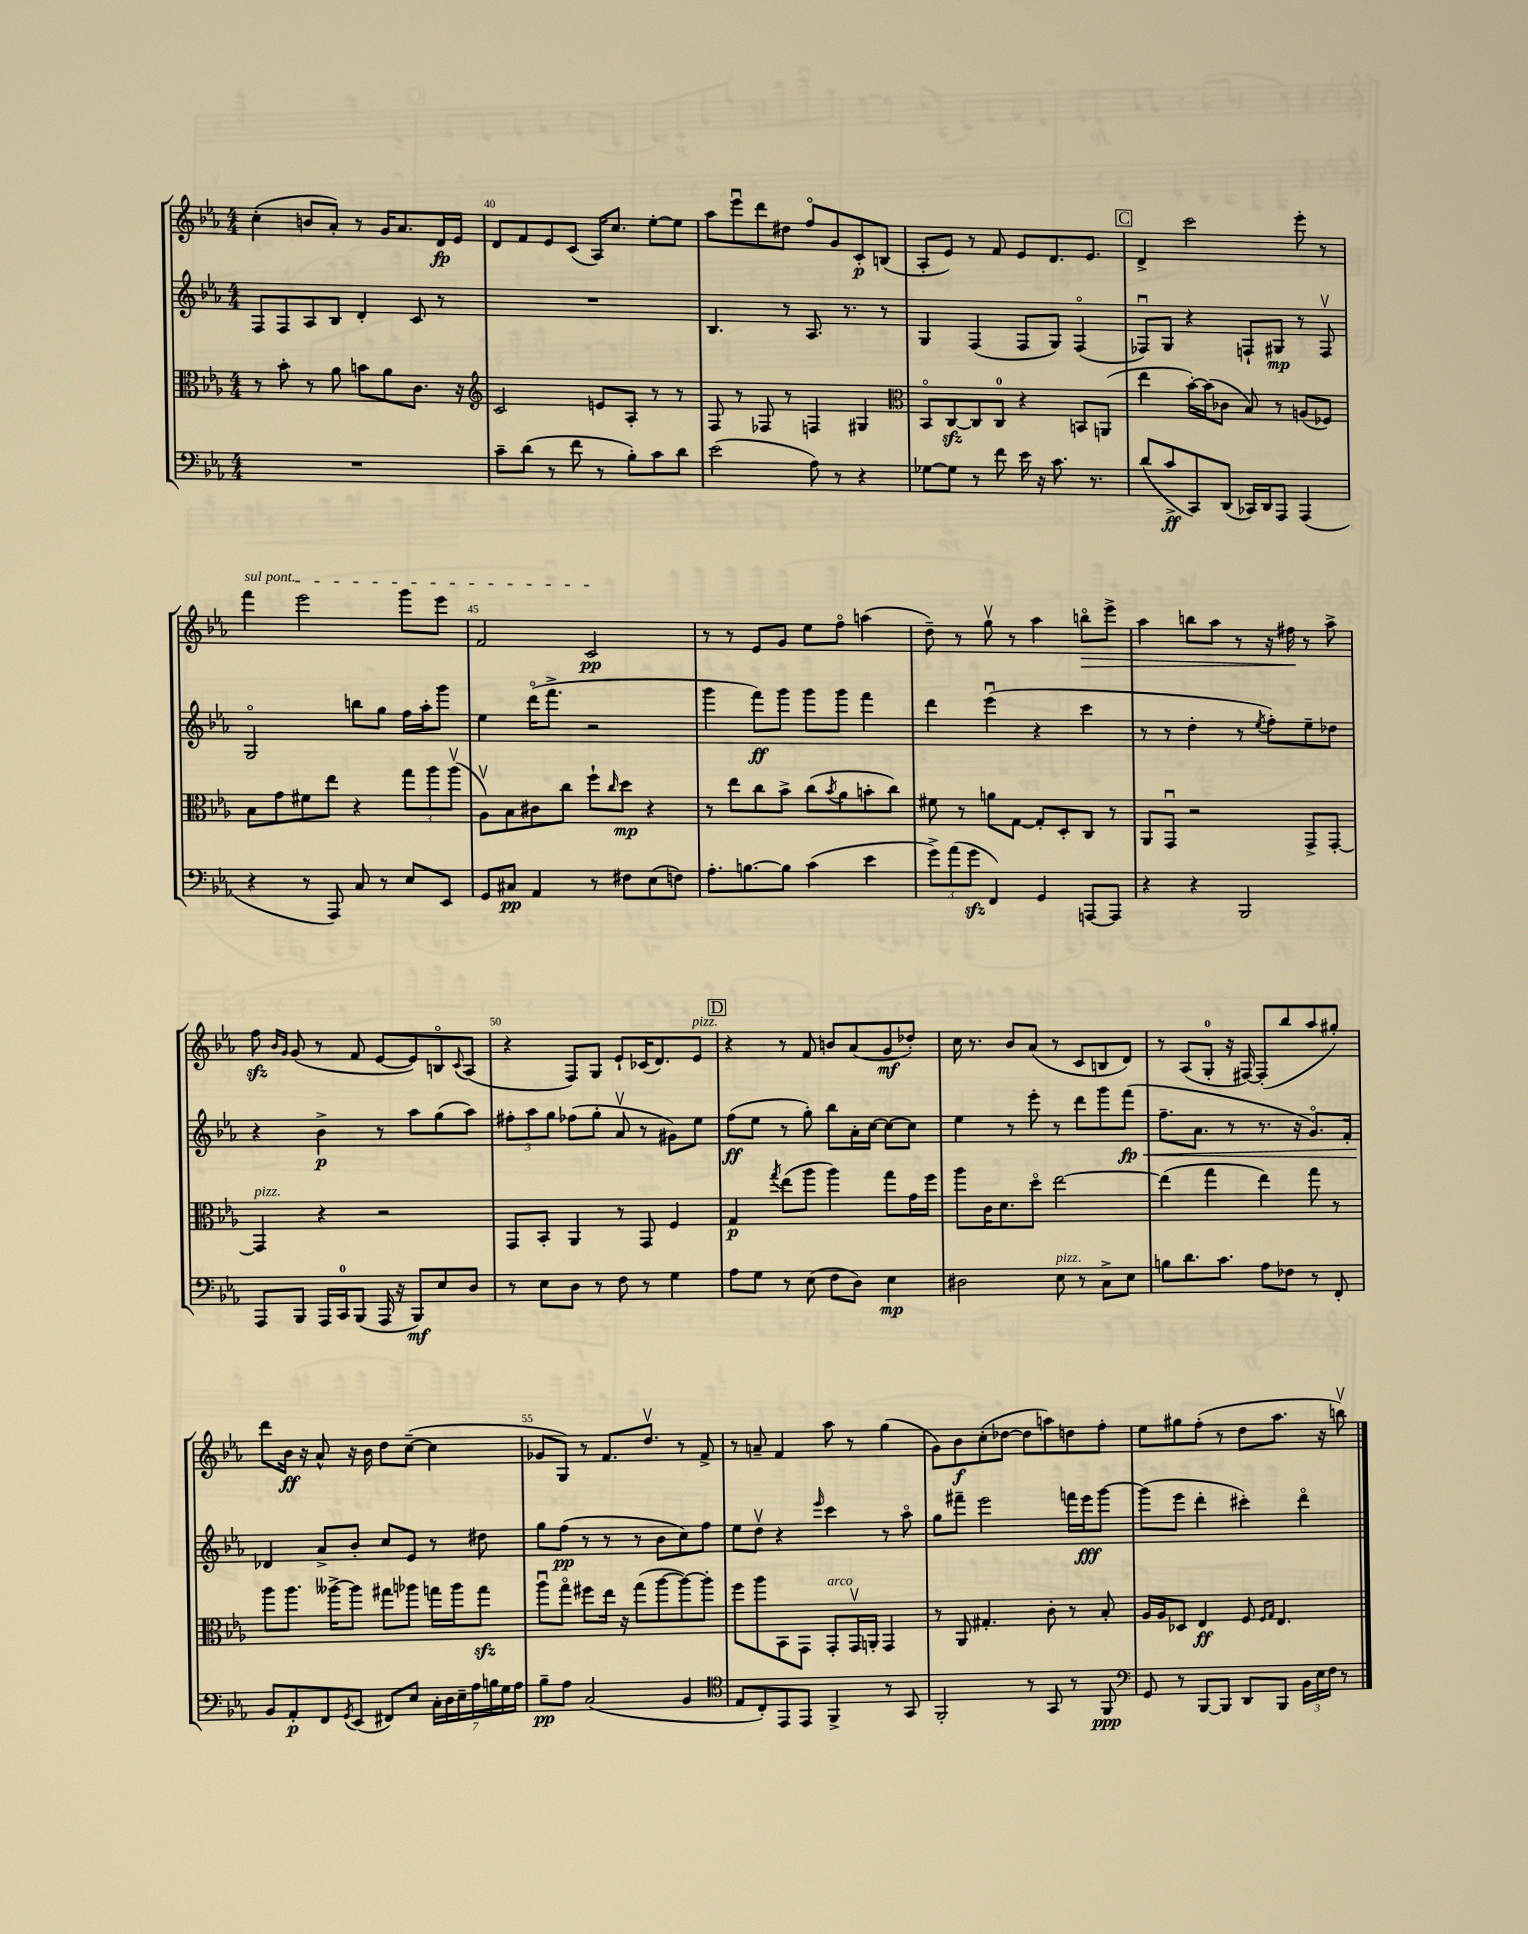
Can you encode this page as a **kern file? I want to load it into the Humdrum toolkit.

**kern	**dynam	**kern	**dynam	**kern	**dynam	**kern	**dynam
*part4	*part4	*part3	*part3	*part2	*part2	*part1	*part1
*staff4	*staff4	*staff3	*staff3	*staff2	*staff2	*staff1	*staff1
*clefF4	*	*clefC3	*	*clefG2	*	*clefG2	*
*k[b-e-a-]	*	*k[b-e-a-]	*	*k[b-e-a-]	*	*k[b-e-a-]	*
*M4/4	*	*M4/4	*	*M4/4	*	*M4/4	*
=39	=39	=39	=39	=39	=39	=39	=39
1r	.	8r	.	8F/L	.	(4cc'\	.
.	.	8b-'\	.	8F/	.	.	.
.	.	8r	.	8A-/	.	8bn/L	.
.	.	8a-\	.	8B-/J	.	8a-'/J)	.
.	.	8bn\L	.	4d'/	.	8r	.
.	.	8a-\	.	.	.	16g/KL	.
.	.	.	.	.	.	8.a-/	.
.	.	8.c\J	.	8c/	.	.	.
.	.	.	.	8r	.	16d/L	fp
.	.	16r	.	.	.	16e-/JJ	.
=40	=40	=40	=40	=40	=40	=40	=40
*	*	*clefG2	*	*	*	*	*
8c~\L	.	2c/	.	1r	.	8d/L	.
(8d\J	.	.	.	.	.	8f/	.
8r	.	.	.	.	.	8e-/	.
8f\	.	.	.	.	.	(8c/J	.
8r	.	8en/L	.	.	.	16A-/KL)	.
.	.	.	.	.	.	8.cc/J	.
8B-'\L)	.	8A-'/J	.	.	.	.	.
8c\	.	8r	.	.	.	[8ee-'\L	.
8d\J	.	8r	.	.	.	8ee-\J]	.
=41	=41	=41	=41	=41	=41	=41	=41
(2e-\	.	8F/	.	4.B-/	.	8aa-\L	.
.	.	8r	.	.	.	8eee-u\	.
.	.	8F-X/	.	.	.	8ddd\	.
.	.	8r	.	8r	.	8dd#X\J	.
8A-\)	.	4Fn/	.	8.A-/	.	8ff/L	.
8r	.	.	.	.	.	8g/	.
.	.	.	.	8.r	.	.	.
4r	.	4G#X/	.	.	.	8c'/	p
.	.	.	.	8r	.	(8Bn/J	.
=42	=42	=42	=42	=42	=42	=42	=42
*	*	*clefC3	*	*	*	*	*
[8G-X\L	.	8BB-/L	.	4G/	.	8A-'/L	.
8G-\J]	.	[8Czz/	.	.	.	8e-/J)	.
8r	.	8C/]	.	(4F/	.	8r	.
8f\	.	8C/J	.	.	.	8f/	.
16e-\	.	4r	.	8F/L	.	8e-/L	.
16r	.	.	.	.	.	.	.
8.c\	.	.	.	8G/J)	.	8.d/	.
.	.	8BBn/L	.	(4F/	.	.	.
8.r	.	.	.	.	.	8.e-/J	.
.	.	(8AAn/J	.	.	.	.	.
!!LO:REH:place=s1:t=C
=43	=43	=43	=43	=43	=43	=43	=43
(8d/L	.	4ee-\	.	8F-Xu/L)	.	4d^/	.
8c^/	ff	.	.	8G/J	.	.	.
8CC/)	.	[16b-'\LL)	.	4r	.	2ccc\	.
.	.	(16b-\J]	.	.	.	.	.
(8DD/J	.	8c-X\J	.	.	.	.	.
16CC-X/LL)	.	8B-/)	.	8Fn`/L	.	.	.
16DD/J	.	.	.	.	.	.	.
8AAA-/J	.	8r	.	8G#X/J	mp	.	.
(4AAA-/	.	(8An/L	.	8r	.	8eee-'\	.
.	.	8F-X/J)	.	8Fv/	.	8r	.
!!LO:LB:g=z
=44	=44	=44	=44	=44	=44	=44	=44
!	!	!	!	!	!	!LO:TX:a:i:t=sul pont.	!
4r	.	8B-\L	.	2G/	.	4fff\	.
.	.	8g\	.	.	.	.	.
8r	.	8f#X\	.	.	.	2eee-\	.
8AAA-/)	.	8ee-\J	.	.	.	.	.
8C/	.	4r	.	8bbn\L	.	.	.
8r	.	.	.	8gg\J	.	.	.
8E-/L	.	12gg\L	.	16ff\LL	.	8ggg\L	.
.	.	.	.	16aa-'\J	.	.	.
.	.	12aa-\	.	.	.	.	.
8EE-/J	.	.	.	8ggg\J	.	8eee-\J	.
.	.	(12aa-v\J	.	.	.	.	.
=45	=45	=45	=45	=45	=45	=45	=45
8GG/L	.	8A-v\L)	.	4ee-\	.	2f/	.
8C#X/J	pp	8B-\	.	.	.	.	.
4AA-/	.	8c#X\	.	(16ddd\KL	.	.	.
.	.	.	.	8.fff^\J	.	.	.
.	.	8cc\J	.	.	.	.	.
8r	.	8ff`\L	.	2r	.	2c/	pp
.	.	16qqcc/	.	.	.	.	.
8F#X\L	.	8dd\J	mp	.	.	.	.
(8E-\	.	4r	.	.	.	.	.
8Fn\J)	.	.	.	.	.	.	.
=46	=46	=46	=46	=46	=46	=46	=46
8.A-'\L	.	8r	.	4ggg\	.	8r	.
.	.	8ee-\L	.	.	.	8r	.
[8.Bn\	.	.	.	.	.	.	.
.	.	8cc\	.	8fff\L)	ff	8e-/L	.
8B\J]	.	8b-^\J	.	8ggg\J	.	8g/J	.
(4c\	.	(8cc\L	.	8ggg\L	.	8ee-\L	.
.	.	8qb-/	.	.	.	.	.
.	.	8a-\	.	8ggg\J	.	8ff\J	.
4e-\	.	8bn'\	.	4fff\	.	(4aan\	.
.	.	8cc\J)	.	.	.	.	.
=47	=47	=47	=47	=47	=47	=47	=47
12g^\L)	.	8f#X\	.	4ddd\	.	8dd~\)	.
(12a-\	.	.	.	.	.	.	.
.	.	8r	.	.	.	8r	.
12gzz\J	.	.	.	.	.	.	.
4FF/)	.	8an\L	.	(4eee-u\	.	8ggv\	.
.	.	[8G\J	.	.	.	8r	.
4GG/	.	8G'/L]	.	4r	.	4aa-\	.
.	.	8D'/	.	.	.	.	.
!	!	!	!	!	!	!	!LO:HP:b
[8AAAn/L	.	8C/J	.	4ccc\	.	8bbn\L	>
8AAA/J]	.	8r	.	.	.	8eee-^\J	.
=48	=48	=48	=48	=48	=48	=48	=48
4r	.	8AA-/L	.	8r	.	4aa-\	.
.	.	8GGu/J	.	8r	.	.	.
4r	.	2r	.	4dd'\	.	8bbn\L	.
.	.	.	.	.	.	8aa-\J	.
2BBB-/	.	.	.	8r	.	8r	.
.	.	.	.	8qee-/	.	.	.
.	.	.	.	8ff'\L)	.	16r	.
.	.	.	.	.	.	16ff#X\	.
.	.	8GG^/L	.	8ee-~\	.	8r	]
.	.	[8GG'/J	.	8dd-X\J	.	8aa-^\	.
!!LO:LB:g=z
=49	=49	=49	=49	=49	=49	=49	=49
!	!	!LO:TX:a:i:t=pizz.	!	!	!	!	!
8AAA-/L	.	4GG/]	.	4r	.	8ffzz\	.
.	.	.	.	.	.	16qqb-/LL	.
.	.	.	.	.	.	16qqg/JJ	.
8BBB-/J	.	.	.	.	.	(8g/	.
16AAA-/LL	.	4r	.	4b-^\	p	8r	.
16CC/J	.	.	.	.	.	.	.
(8BBB-/J	.	.	.	.	.	8f/	.
16AAA-/	.	2r	.	8r	.	[8e-/L	.
16r	.	.	.	.	.	.	.
8BBB-/L)	mf	.	.	8aa-\L	.	8e-/])	.
8E-/	.	.	.	(8gg\	.	8Bn/	.
.	.	.	.	.	.	8qqc/	.
8D/J	.	.	.	8aa-\J)	.	(8A-/J	.
=50	=50	=50	=50	=50	=50	=50	=50
8r	.	8GG/L	.	12ff#X'\L	.	4r	.
.	.	.	.	12aa-\	.	.	.
8E-\L	.	8BB-'/J	.	.	.	.	.
.	.	.	.	12gg\J	.	.	.
8D\J	.	4AA-/	.	(8ff-X\L	.	8F/L)	.
8r	.	.	.	8gg'\J	.	8G/J	.
8F\	.	8r	.	8a-v/	.	8e-`/L	.
8r	.	8GG/	.	8r	.	(16c-X/K	.
.	.	.	.	.	.	8.d/)	.
4G\	.	4F/	.	8g#X\L)	.	.	.
!	!	!	!	!	!	!LO:TX:a:i:t=pizz.	!
.	.	.	.	8ee-\J	.	8e-/J	.
!!LO:REH:place=s1:t=D
=51	=51	=51	=51	=51	=51	=51	=51
8A-\L	.	4G/	p	(8ff\L	ff	4r	.
8G\J	.	.	.	8ee-\J	.	.	.
.	.	8qgg/	.	.	.	.	.
8r	.	(8ee-\L	.	8r	.	8r	.
(8E-\	.	8aa-\J	.	8gg'\)	.	8f/	.
8F\L	.	4aa-\)	.	8bb-\L	.	8bn/L	.
8D\J)	.	.	.	16a-'\L	.	(8a-/	.
.	.	.	.	[16cc\JJ	.	.	.
4E-\	mp	8gg\L	.	8cc\L_	.	8g/	mf
.	.	16g\L	.	8cc\J]	.	8dd-X'/J)	.
.	.	16ff\JJ	.	.	.	.	.
=52	=52	=52	=52	=52	=52	=52	=52
2D#X\	.	8aa-\L	.	4ee-\	.	16cc\	.
.	.	.	.	.	.	8.r	.
.	.	16c\K	.	.	.	.	.
.	.	8.d\	.	.	.	.	.
.	.	.	.	8r	.	8b-/L	.
.	.	8dd\J	.	8eee-'\	.	(8a-/J	.
!LO:TX:a:i:t=pizz.	!	!	!	!	!	!	!
8E-\	.	[2ee-\	.	8r	.	8r	.
8r	.	.	.	8ddd\L	.	8c/L	.
8C^\L	.	.	.	8ggg\	.	8Bn/	.
!	!	!	!	!	!LO:HP:b	!	!
8E-\J	.	.	.	(8fff\J	< fp	8d/J)	.
=53	=53	=53	=53	=53	=53	=53	=53
8Bn\L	.	(4ee-\]	.	8.ff~\L	.	8r	.
8.d\	.	.	.	.	.	(8A-/L	.
.	.	.	.	8.a-\J	.	.	.
.	.	4gg\	.	.	.	8G'/J	.
8.c\J	.	.	.	.	.	.	.
.	.	.	.	8r	.	16r	.
.	.	.	.	.	.	[16F#X/)	.
8A-\L	.	4ee-\)	.	8.r	.	(8F#'/L]	.
8F-X\J	.	.	.	.	.	8bb-/	.
.	.	.	.	16r	.	.	.
8r	.	8gg\	.	8.g/L)	.	8aa-/	.
8FF'/	.	8r	.	.	.	8gg#X'/J)	.
.	.	.	.	16f'/Jk	.	.	.
!!LO:LB:g=z
=54	=54	=54	=54	=54	=54	=54	=54
8BB-/L	.	8aa-\L	.	4d-X/	.	8ddd\L	.
8AA-'/	p	8.aa-\J	.	.	.	16b-\Jk	ff
.	.	.	.	.	.	16r	.
8FF/	.	.	.	8a-^/L	[	8a-^^/	.
.	.	[16aa--X^\KL	.	.	.	.	.
8qGG/	.	.	.	.	.	.	.
(8EE-/J	.	8aa--\J]	.	8b-'/J	.	16r	.
.	.	.	.	.	.	16b-\	.
8FF#X/L)	.	8gg#X\L	.	8cc/L	.	8dd\L	.
8E-/J	.	8aa-X\J	.	8e-/J	.	([8cc~\J	.
28C'\LL	.	16ggn\LL	.	8r	.	4cc\]	.
28D\	.	.	.	.	.	.	.
.	.	16aa-\J	.	.	.	.	.
28E-~\	.	.	.	.	.	.	.
28A-\	.	.	.	.	.	.	.
.	.	8ggzz\J	.	8dd#X\	.	.	.
28Bn\	.	.	.	.	.	.	.
28G\	.	.	.	.	.	.	.
28A-\JJ	.	.	.	.	.	.	.
=55	=55	=55	=55	=55	=55	=55	=55
8B-~\L	pp	8aa-u\L	.	8gg\L	.	8g-X/L	.
8A-\J	.	8gg\J	.	(8ff\J	pp	8G/J)	.
(2C/	.	8ff#X\L	.	8r	.	8r	.
.	.	16ee-\Jk	.	8r	.	8.f/L	.
.	.	16r	.	.	.	.	.
.	.	(8gg\L	.	8r	.	.	.
.	.	.	.	.	.	8.ddv/J	.
.	.	[8aa-\	.	8b-\L	.	.	.
4BB-/	.	8aa-\_)	.	8cc\)	.	8r	.
.	.	8aa-'\J]	.	8ff\J	.	8f^/	.
=56	=56	=56	=56	=56	=56	=56	=56
*clefC4	*	*	*	*	*	*	*
8E-/L	.	8ff\L	.	8ee-\L	.	8r	.
8C'/)	.	8aa-\	.	8ddv\J	.	8an~/	.
8EE-/	.	8BB-\	.	4r	.	4f/	.
8EE-/J	.	8GG\J	.	.	.	.	.
.	.	.	.	16qqeee-/	.	.	.
!	!	!LO:TX:a:i:t=arco	!	!	!	!	!
4FF^/	.	8GG'/L	.	4ccc\	.	8aa-\	.
.	.	16GGv/L	.	.	.	8r	.
.	.	16AAn'/JJ	.	.	.	.	.
8r	.	4GG/	.	8r	.	(4gg\	.
8GG/	.	.	.	8aa-\	.	.	.
=57	=57	=57	=57	=57	=57	=57	=57
2FF'/	.	8r	.	8gg\L	.	8g\L)	.
.	.	8AA-/	.	8fff#X~\J	.	8b-\	f
.	.	4.G#X'/	.	2eee-\	.	(8cc'\	.
.	.	.	.	.	.	[8dd-X\J	.
8r	.	.	.	.	.	8dd-\L]	.
8GG/	.	8c'\	.	.	.	8aan\)	.
8r	.	8r	.	16fffn\LL	.	8ddn\	.
.	.	.	.	16eee-\J	fff	.	.
8FF/	ppp	8B-'/	.	[8ggg\J	.	8ff'\J	.
=58	=58	=58	=58	=58	=58	=58	=58
*clefF4	*	*	*	*	*	*	*
8GG/	.	16A-/LL	.	(8ggg\L]	.	8ee-\L	.
.	.	16A-/J	.	.	.	.	.
8r	.	8D-X/J	.	8eee-\J	.	8gg#X\	.
[8BBB-/L	.	4E-/	ff	4ddd'\	.	(8ff'\J	.
8BBB-/J]	.	.	.	.	.	8r	.
8DD/L	.	8F/	.	4ccc#X'\)	.	8dd\L	.
.	.	16qqF/LL	.	.	.	.	.
.	.	16qqG/JJ	.	.	.	.	.
8BBB-/J	.	4.E-/	.	.	.	8.aa-\J	.
24BB-\LL	.	.	.	4ddd\	.	.	.
24E-\	.	.	.	.	.	.	.
.	.	.	.	.	.	16r	.
24F\JJ	.	.	.	.	.	.	.
8r	.	.	.	.	.	8bbnv\)	.
==	==	==	==	==	==	==	==
*-	*-	*-	*-	*-	*-	*-	*-
